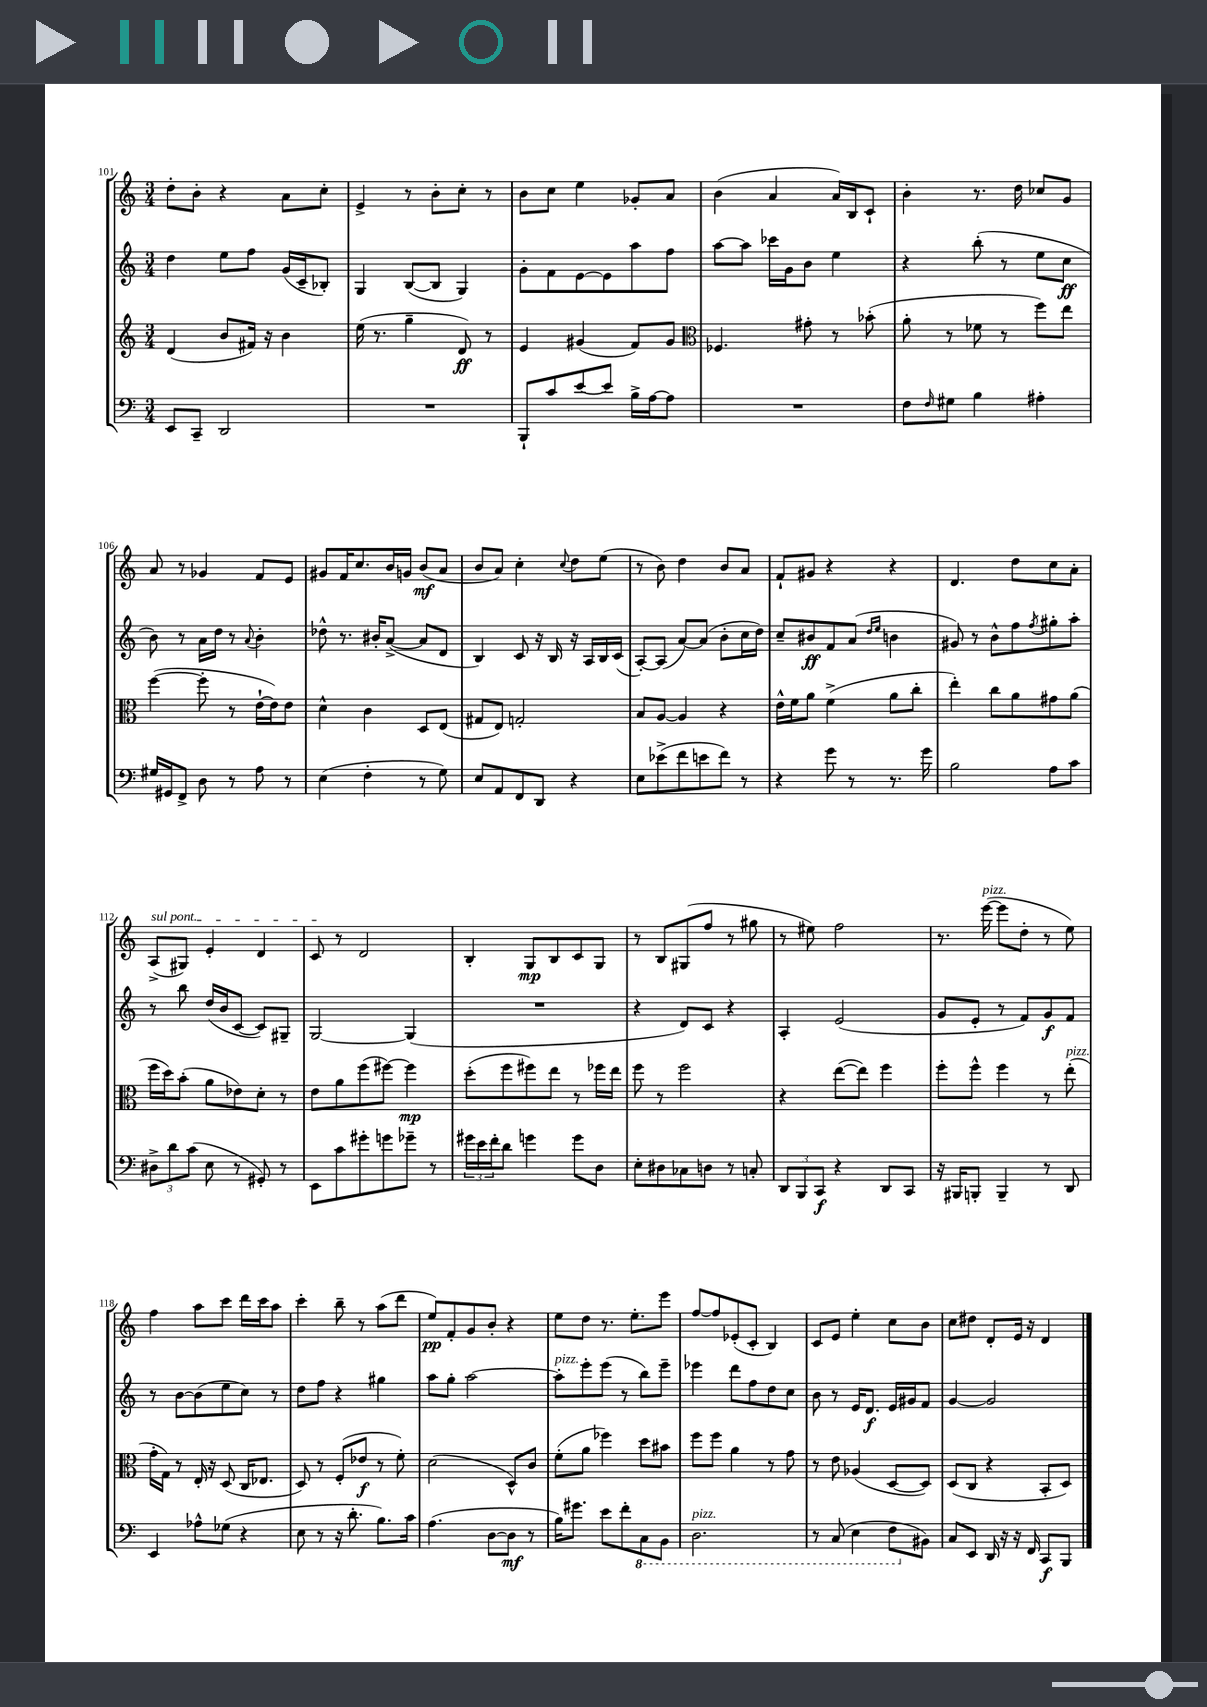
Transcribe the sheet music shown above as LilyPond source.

<<
\new StaffGroup <<
\new Staff = "s0" {
    \clef treble \key c \major \numericTimeSignature \time 3/4
    d''8-. b'8-. r4 a'8 c''8-. |
    e'4-> r8 b'8-. c''8-. r8 |
    b'8 c''8 e''4 ges'8-. a'8 |
    b'4( a'4 a'16) b16 c'8-! |
    b'4-. r8. d''16 ces''8 g'8 |
    a'8 r8 ges'4 f'8 e'8 |
    gis'8 f'16 c''8. b'16 g'16 b'8\mf( a'8 |
    b'8 a'8) c''4-. \appoggiatura { c''8 } d''8 e''8( |
    r8 b'8) d''4 b'8 a'8 |
    f'8-! gis'8 r4 r4 |
    d'4. d''8 c''8 a'8-. |
    \once \override TextSpanner.bound-details.left.text = \markup { \italic "sul pont." } a8->\startTextSpan( gis8) e'4-. d'4 |
    c'8\stopTextSpan r8 d'2 |
    b4-. g8\mp b8 c'8 g8 |
    r8 b8 gis8( f''8 r8 gis''8 |
    r8 eis''8) f''2 |
    r8. e'''16~^\markup { \italic "pizz." }( e'''8 d''8-. r8 e''8) |
    f''4 a''8 c'''8 d'''16 c'''16 a''8 |
    c'''4-. b''8-- r8 a''8( d'''8 |
    e''8\pp) f'8-. g'8 b'8-. r4 |
    e''8 d''8 r8. e''8.-. e'''8 |
    f''8~ f''8 ees'8-.( c'8-. b4) |
    c'8 e'8 e''4-. c''8 b'8 |
    c''8 dis''8 d'8-. e'16 r16 d'4 \bar "|." |
}
\new Staff = "s1" {
    \clef treble \key c \major \numericTimeSignature \time 3/4
    d''4 e''8 f''8 g'16( c'16-- bes8-.) |
    g4 b8~( b8 g4) |
    g'8-. f'8 e'8~ e'8 a''8 f''8 |
    a''8~ a''8 ces'''16 g'16 b'8 e''4 |
    r4 b''8-.( r8 e''8 c''8\ff |
    b'8) r8 a'16 d''16 r8 \appoggiatura { a'8 } b'4-. |
    des''8-^ r8. bis'16-. a'8~->( a'8 d'8 |
    b4) c'8 r16 b16 r16 a16 b16 c'16( |
    a8~-.) a8( a'8~) a'8( b'8-. c''16 d''16) |
    c''8-- bis'8\ff f'8 a'8( \grace { d''16 e''16 } b'4 |
    gis'8) r8 b'8-^ f''8 \acciaccatura { f''8 } gis''8-. a''8-. |
    r8 b''8 d''16( b'16 c'8~ c'8) gis8-- |
    g2~ g4( |
    R2. |
    r4 d'8) c'8 r4 |
    a4-. e'2( |
    g'8 e'8-. r8 f'8) g'8\f f'8 |
    r8 b'8~ b'8( e''8 c''8) r8 |
    d''8 f''8 r4 gis''4 |
    a''8 g''8-. a''2~ |
    a''8-.^\markup { \italic "pizz." } e'''8-. e'''8( r8 b''8) e'''8-- |
    ees'''4 d'''8 f''8 d''8 c''8 |
    b'8 r8 e'16 d'8.\f e'16 gis'16 f'8 |
    g'4~ g'2 \bar "|." |
}
\new Staff = "s2" {
    \clef treble \key c \major \numericTimeSignature \time 3/4
    d'4( b'8 fis'16) r16 b'4 |
    e''16( r8. g''4-- d'8\ff) r8 |
    e'4 gis'4( f'8) gis'8 |
    \clef alto fes4. gis'8-. r8 bes'8-.( |
    a'8-. r8 fes'8 r8 f''8) e''8 |
    f''4~( f''8-. r8 e'16~-! e'16) e'8 |
    d'4-^ c'4 d8 e8( |
    gis8 e8) g2-. |
    b8 a8~ a4 r4 |
    e'16-^ f'16 a'8 f'4->( a'8 c''8-. |
    e''4-.) c''8 a'8 gis'8 a'8( |
    f''16 d''16) b'8-.( a'8 ees'8) d'8-. r8 |
    e'8 a'8 f''8( fis''8~) fis''4\mp |
    d''8-.( f''8 fis''8) e''8 r8 fes''16 e''16 |
    f''8 r8 f''2 |
    r4 e''8~( e''8) f''4 |
    f''8-. f''8-^ f''4 r8 e''8-.^\markup { \italic "pizz." }( |
    g'16-. g16) r8 e16-. r16 d8( c16 ees8. |
    d8) r8 f8-.( ees'8\f r8 f'8-.) |
    d'2( d8-^) c'8 |
    f'8-.( a'8 fes''4) d''8 bis'8 |
    f''8 f''8 a'4 r8 g'8 |
    r8 e'8 aes4( d8~ d8) |
    d8( c8 r4 b,8-. d8) \bar "|." |
}
\new Staff = "s3" {
    \clef bass \key c \major \numericTimeSignature \time 3/4
    e,8 c,8-- d,2 |
    R2. |
    b,,8-! c'8 e'8~ e'8 b16-> a16~ a8 |
    R2. |
    f8 \grace { f16 } gis8 b4 ais4-. |
    gis16 gis,16 f,8-> d8 r8 a8 r8 |
    e4( f4-. r8 g8) |
    e8 a,8 f,8 d,8 r4 |
    e8 ees'8->( f'8 e'8 f'8) r8 |
    r4 g'8 r8 r8. g'16 |
    b2 a8 c'8 |
    \tuplet 3/2 { dis8-> d'8 c'8( } e8 r8 gis,8-.) r8 |
    e,8 c'8 gis'8-. g'8 ges'8-- r8 |
    \tuplet 3/2 { gis'16 e'16 f'16-. } d'8 g'4 g'8 d8 |
    e8-. dis8 ces8 d8 r8 c8-. |
    \tuplet 3/2 { d,8 b,,8 c,8\f } r4 d,8 c,8 |
    r16 bis,,16 b,,8-. b,,4-- r8 d,8 |
    e,4 aes8-^ ges8( r4 |
    e8 r8 r16 d'8.-. b8.) c'16 |
    a4.( d8~ d8\mf r8 |
    b16) gis'8. e'8 f'8-. \ottava #-1 c,8 b,,8 |
    d,2.^\markup { \italic "pizz." } |
    r8 c,8( e,4 f,8 \ottava #0 bis,8) |
    c8 e,8 d,16 r16 r16 f,16 c,8\f b,,8 \bar "|." |
}
>>
>>
\layout { \context { \Score currentBarNumber = #101 } }
